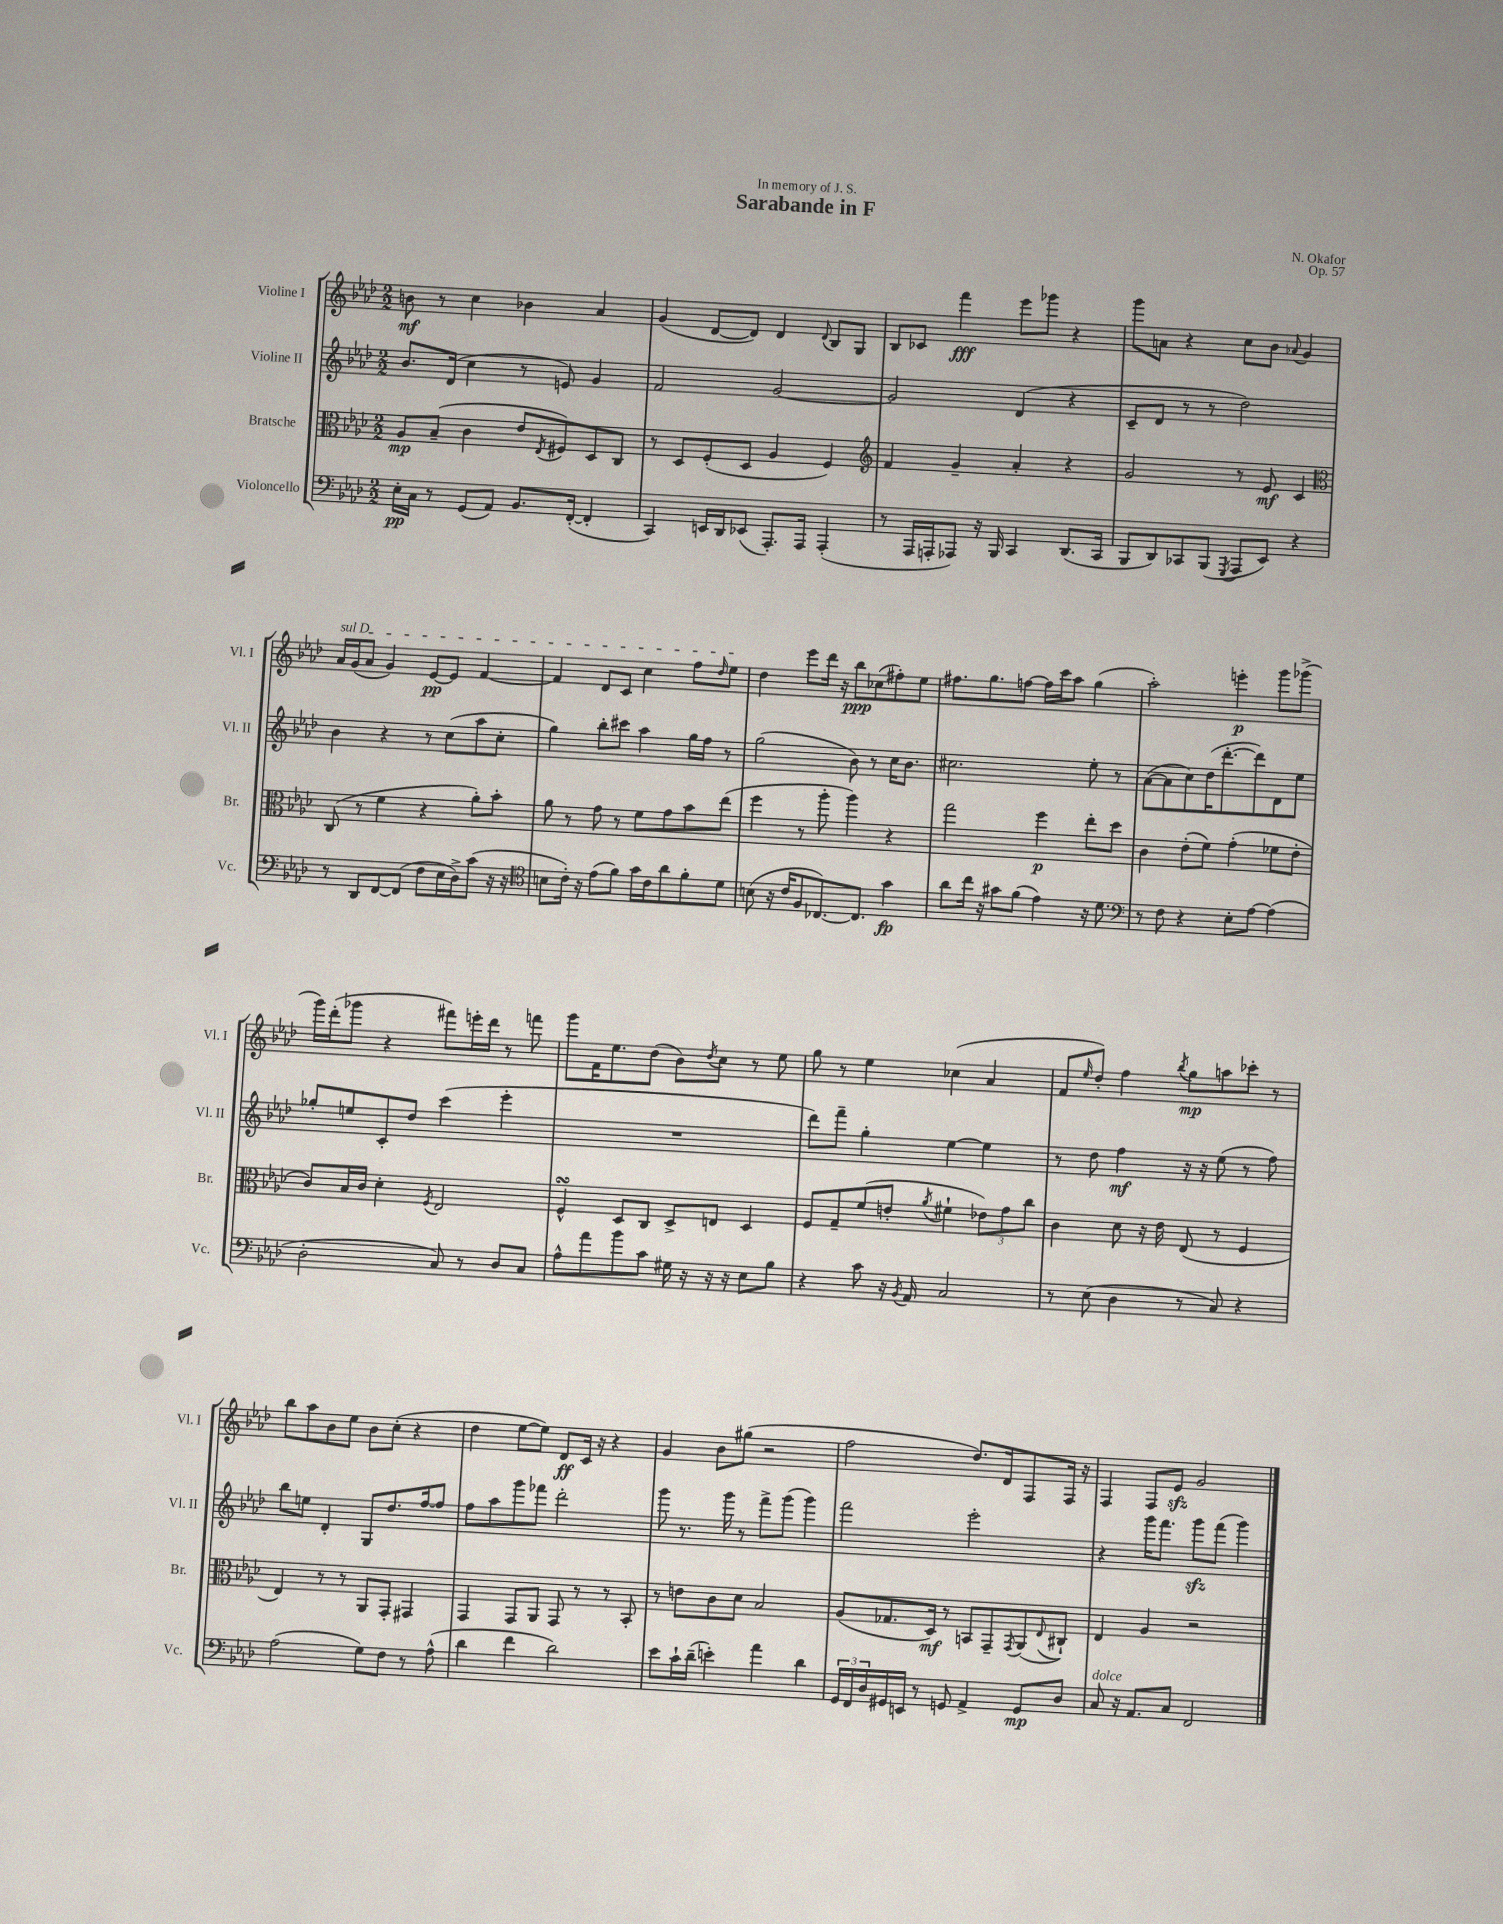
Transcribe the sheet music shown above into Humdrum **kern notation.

**kern	**dynam	**kern	**dynam	**kern	**dynam	**kern	**dynam
*part4	*part4	*part3	*part3	*part2	*part2	*part1	*part1
*staff4	*staff4	*staff3	*staff3	*staff2	*staff2	*staff1	*staff1
*I"Violoncello	*	*I"Bratsche	*	*I"Violine II	*	*I"Violine I	*
*I'Vc.	*	*I'Br.	*	*I'Vl. II	*	*I'Vl. I	*
*clefF4	*	*clefC3	*	*clefG2	*	*clefG2	*
*k[b-e-a-d-]	*	*k[b-e-a-d-]	*	*k[b-e-a-d-]	*	*k[b-e-a-d-]	*
*M2/2	*	*M2/2	*	*M2/2	*	*M2/2	*
=1	=1	=1	=1	=1	=1	=1	=1
16E-'\LL	pp	8A-/L	mp	8.b-/L	.	8bn\	mf
16C\JJ	.	.	.	.	.	.	.
8r	.	(8B-~/J	.	.	.	8r	.
.	.	.	.	(16d-/Jk	.	.	.
(8GG/L	.	4c\	.	4cc\	.	4cc\	.
8AA-/J)	.	.	.	.	.	.	.
8.BB-/L	.	8e-/L	.	8r	.	4b-X\	.
.	.	8qE-/	.	.	.	.	.
.	.	8F#X/)	.	8en/)	.	.	.
([16FF'/Jk	.	.	.	.	.	.	.
4FF'/]	.	8D-/	.	4g/	.	4a-/	.
.	.	8C/J	.	.	.	.	.
=2	=2	=2	=2	=2	=2	=2	=2
4CC/)	.	8r	.	2f/	.	(4g/	.
.	.	8D-/L	.	.	.	.	.
16EEn/LL	.	(8F'/	.	.	.	[8d-/L	.
16DD-/J	.	.	.	.	.	.	.
(8EE-X/J	.	8D-/J	.	.	.	8d-/J])	.
8.AAA-'/L)	.	4A-/	.	[2g/	.	4d-/	.
16AAA-/Jk	.	.	.	.	.	.	.
.	.	.	.	.	.	8qqd-/	.
(4AAA-'/	.	4F/)	.	.	.	8B-/L	.
.	.	.	.	.	.	8G/J	.
=3	=3	=3	=3	=3	=3	=3	=3
*	*	*clefG2	*	*	*	*	*
8r	.	4f/	.	2g/]	.	8B-/L	.
16AAA-/LL	.	.	.	.	.	8c-X/J	.
16AAAn'/J	.	.	.	.	.	.	.
8AAA-X/J)	.	4g~/	.	.	.	4fff\	fff
16r	.	.	.	.	.	.	.
16BBB-/	.	.	.	.	.	.	.
4CC/	.	4a-'/	.	(4d-/	.	8eee-\L	.
.	.	.	.	.	.	8ggg-X\J	.
(8.DD-/L	.	4r	.	4r	.	4r	.
16CC/Jk	.	.	.	.	.	.	.
=4	=4	=4	=4	=4	=4	=4	=4
8BBB-/L	.	2g/	.	8c~/L	.	8ggg\L	.
8DD-/)	.	.	.	8d-/J	.	8an\J	.
8CC-X/	.	.	.	8r	.	4r	.
(8BBB-/J	.	.	.	8r	.	.	.
8qGGG/	.	.	.	.	.	.	.
8AAA-/L	.	8r	.	2dd-\)	.	8cc\L	.
8EE-/J)	.	8e-/	mf	.	.	8b-\J	.
.	.	.	.	.	.	8qqa-X/	.
4r	.	4c/	.	.	.	4g/	.
!!LO:LB:g=z
=5	=5	=5	=5	=5	=5	=5	=5
*	*	*clefC3	*	*	*	*	*
!	!	!	!	!	!	!LO:TX:a:i:t=sul D	!
8r	.	(8C/	.	4b-\	.	16a-/LL	.
.	.	.	.	.	.	(16g/J	.
8DD-/L	.	8r	.	.	.	8a-/J	.
[8FF/	.	4f\	.	4r	.	4g/)	.
(8FF/J]	.	.	.	.	.	.	.
8F\L	.	4r	.	8r	.	[8e-/L	pp
16E-\L	.	.	.	(8cc\L	.	8e-/J]	.
16D-^\J)	.	.	.	.	.	.	.
(8c\J	.	8a-'\L)	.	8aa-\	.	[4f/	.
16r	.	8b-'\J	.	8cc'\J	.	.	.
16r	.	.	.	.	.	.	.
=6	=6	=6	=6	=6	=6	=6	=6
*clefC4	*	*	*	*	*	*	*
8Bn\L	.	8a-\	.	4gg\)	.	4f/]	.
16c'\Jk)	.	8r	.	.	.	.	.
16r	.	.	.	.	.	.	.
(8e-\L	.	8g\	.	8bb-'\L	.	8d-/L	.
8f\J)	.	8r	.	8ccc#X\J	.	8c/J	.
16g\LL	.	8f\L	.	4aa-\	.	4cc\	.
16c\J	.	.	.	.	.	.	.
8a-\	.	8g\	.	.	.	.	.
8f'\	.	8b-\	.	16gg\LL	.	8ff\L	.
.	.	.	.	16ff\JJ	.	.	.
.	.	.	.	.	.	16qqdd-/	.
8d-\J	.	(8ee-\J	.	8r	.	8ee-\J	.
=7	=7	=7	=7	=7	=7	=7	=7
(8Bn\	.	4ff\	.	(2gg\	.	4dd-\	.
16r	.	.	.	.	.	.	.
16c/KL	.	.	.	.	.	.	.
8F/	.	8r	.	.	.	8eee-\L	.
[8.C-X/)	.	8aa-'\	.	.	.	16ddd-\Jk	.
.	.	.	.	.	.	16r	.
.	.	4aa-\)	.	8b-\)	.	8bb-\L	ppp
8.C-/J]	.	.	.	.	.	.	.
.	.	.	.	8r	.	(8cc-X\	.
4g\	fp	4r	.	16cc\KL	.	8ff#X'\)	.
.	.	.	.	8.b-\J	.	.	.
.	.	.	.	.	.	8ee-\J	.
=8	=8	=8	=8	=8	=8	=8	=8
8a-\L	.	2gg\	.	2.cc#X\	.	8.ff#X\L	.
16cc\Jk	.	.	.	.	.	.	.
16r	.	.	.	.	.	8.gg\	.
8g#X\L	.	.	.	.	.	.	.
(8f\J	.	.	.	.	.	[8ffn\J	.
4e-\)	.	4ff\	p	.	.	16ff\LL]	.
.	.	.	.	.	.	16ccc\J	.
.	.	.	.	.	.	8aa-\J	.
16r	.	8ee-'\L	.	8ee-'\	.	(4gg\	.
8.d-\	.	.	.	.	.	.	.
.	.	8dd-\J	.	8r	.	.	.
=9	=9	=9	=9	=9	=9	=9	=9
*clefF4	*	*	*	*	*	*	*
8r	.	4c\	.	([8a-\L	.	2aa-'\)	.
8F\	.	.	.	8a-\]	.	.	.
4r	.	(8e-'\L	.	8cc\)	.	.	.
.	.	8f\J)	.	(16dd-\K	.	.	.
.	.	.	.	[8.ddd-'\	.	.	.
8E-'\L	.	(4g'\	.	.	.	4eeen'\	p
[8A-\J	.	.	.	8ddd-\])	.	.	.
(4A-\]	.	8f-X\L	.	8d-\	.	8ggg\L	.
.	.	8e-'\J	.	8ee-\J	.	(8ggg-X^\J	.
!!LO:LB:g=z
=10	=10	=10	=10	=10	=10	=10	=10
2D-'\	.	8c/L)	.	8gg-X'/L	.	16ggg\LL)	.
.	.	.	.	.	.	(16ddd-'\J	.
.	.	16B-/L	.	8een/	.	8ggg-X\J	.
.	.	16c/JJ	.	.	.	.	.
.	.	4d-'\	.	8c'/	.	4r	.
.	.	.	.	8dd-/J	.	.	.
.	.	8qF/	.	.	.	.	.
8C/)	.	2E-/	.	(4ccc\	.	8fff#X\L)	.
8r	.	.	.	.	.	16eeen'\L	.
.	.	.	.	.	.	16ddd-\JJ	.
8D-/L	.	.	.	4eee-'\	.	8r	.
8C/J	.	.	.	.	.	8fffn\	.
=11	=11	=11	=11	=11	=11	=11	=11
8A-^^\L	.	4FsSSS^^/	.	1r	.	8ggg\L	.
8a-\	.	.	.	.	.	16f\K	.
.	.	.	.	.	.	8.ee-\	.
8b-\	.	8D-/L	.	.	.	.	.
8c\J	.	8C/J	.	.	.	(8dd-\J	.
16G#X\	.	8D-^/L	.	.	.	8b-\L)	.
16r	.	.	.	.	.	.	.
.	.	.	.	.	.	8qdd-/	.
16r	.	8En/J	.	.	.	8cc\J	.
16r	.	.	.	.	.	.	.
8E-\L	.	4D-/	.	.	.	8r	.
8B-\J	.	.	.	.	.	8ee-\	.
=12	=12	=12	=12	=12	=12	=12	=12
4r	.	8F/L	.	8ddd-\L)	.	8gg\	.
.	.	8G~/	.	8fff~\J	.	8r	.
8c\	.	(8f/	.	4gg'\	.	4ee-\	.
16r	.	8en'/J	.	.	.	.	.
8qBB-/	.	.	.	.	.	.	.
16AA-/	.	.	.	.	.	.	.
.	.	8qa-/	.	.	.	.	.
2C/	.	4f#X`\	.	[4ee-\	.	(4cc-X\	.
.	.	12e-X\L)	.	4ee-\]	.	4a-/	.
.	.	12g\	.	.	.	.	.
.	.	12cc\J	.	.	.	.	.
=13	=13	=13	=13	=13	=13	=13	=13
8r	.	4c\	.	8r	.	8f/L	.
.	.	.	.	.	.	16qqee-/	.
(8E-\	.	.	.	8dd-\	.	8dd-'/J)	.
4D-\	.	8d-\	.	4ff\	mf	4ff\	.
.	.	16r	.	.	.	.	.
.	.	16e-\	.	.	.	.	.
.	.	.	.	.	.	8qbb-/	.
8r	.	(8E-/	.	16r	.	8gg\L	mp
.	.	.	.	16r	.	.	.
8C/)	.	8r	.	(8ee-\	.	8aan\	.
4r	.	4F/	.	8r	.	8ccc-X'\J	.
.	.	.	.	8ff\)	.	8r	.
!!LO:LB:g=z
=14	=14	=14	=14	=14	=14	=14	=14
(2A-\	.	4E-/)	.	8bb-\L	.	8bb-\L	.
.	.	.	.	8een\J	.	8aa-\	.
.	.	8r	.	4d-'/	.	8b-\	.
.	.	8r	.	.	.	8ee-\J	.
8G\L)	.	8AA-/L	.	8G/L	.	8b-\L	.
8F\J	.	8GG'/J	.	8.dd-/	.	(8cc'\J	.
8r	.	4GG#X/	.	.	.	4r	.
.	.	.	.	[16ff/k	.	.	.
(8A-^^\	.	.	.	8ff/J]	.	.	.
=15	=15	=15	=15	=15	=15	=15	=15
4d-\	.	4GG/	.	8ff\L	.	4dd-\	.
.	.	.	.	8aa-\	.	.	.
4f\	.	8GG/L	.	8ggg\	.	[8ee-\L	.
.	.	8AA-/J	.	8fff-X\J	.	8ee-\J])	.
2d-\)	.	8GG/	.	2ddd-'\	.	8d-/L	ff
.	.	8r	.	.	.	16c/Jk	.
.	.	.	.	.	.	16r	.
.	.	8r	.	.	.	4r	.
.	.	8BB-'/	.	.	.	.	.
=16	=16	=16	=16	=16	=16	=16	=16
8e-\L	.	8r	.	8ggg\	.	4g/	.
16c`\L	.	8en\L	.	8.r	.	.	.
(16d-~\JJ	.	.	.	.	.	.	.
4en'\)	.	8c\	.	.	.	8b-\L	.
.	.	.	.	16ggg\	.	.	.
.	.	8d-\J	.	8r	.	(8gg#X\J	.
4a-\	.	2B-/	.	8fff^\L	.	2r	.
.	.	.	.	(8ggg\J	.	.	.
4d-\	.	.	.	4ggg\)	.	.	.
=17	=17	=17	=17	=17	=17	=17	=17
24GG/LL	.	(8A-/L	.	2fff\	.	2ff\	.
24FF/	.	.	.	.	.	.	.
24D-/	.	.	.	.	.	.	.
16GG#X/	.	8.G-X/	.	.	.	.	.
16EEn/JJ	.	.	.	.	.	.	.
8r	.	.	.	.	.	.	.
.	.	16D-/Jk)	mf	.	.	.	.
8GGn/	.	8r	.	.	.	.	.
4AA-^/	.	8BBn/L	.	2eee-'\	.	8.dd-/L)	.
.	.	8GG~/	.	.	.	.	.
.	.	.	.	.	.	16d-/k	.
.	.	8qGG/	.	.	.	.	.
8GG/L	mp	(8AA-/	.	.	.	8F/	.
.	.	8qqE-/	.	.	.	.	.
8D-/J	.	8C#X`/J)	.	.	.	16F/Jk	.
.	.	.	.	.	.	16r	.
=18	=18	=18	=18	=18	=18	=18	=18
!LO:TX:a:i:t=dolce	!	!	!	!	!	!	!
8C/	.	4E-/	.	4r	.	4F/	.
16r	.	.	.	.	.	.	.
8.AA-/L	.	.	.	.	.	.	.
.	.	4A-/	.	16ggg\KL	.	8F/L	.
.	.	.	.	8.fff\J	.	.	.
8C/J	.	.	.	.	.	8e-zz/J	.
2FF/	.	2r	.	8gggzz\L	.	2g/	.
.	.	.	.	(8fff\J	.	.	.
.	.	.	.	4ggg\)	.	.	.
==	==	==	==	==	==	==	==
*-	*-	*-	*-	*-	*-	*-	*-
